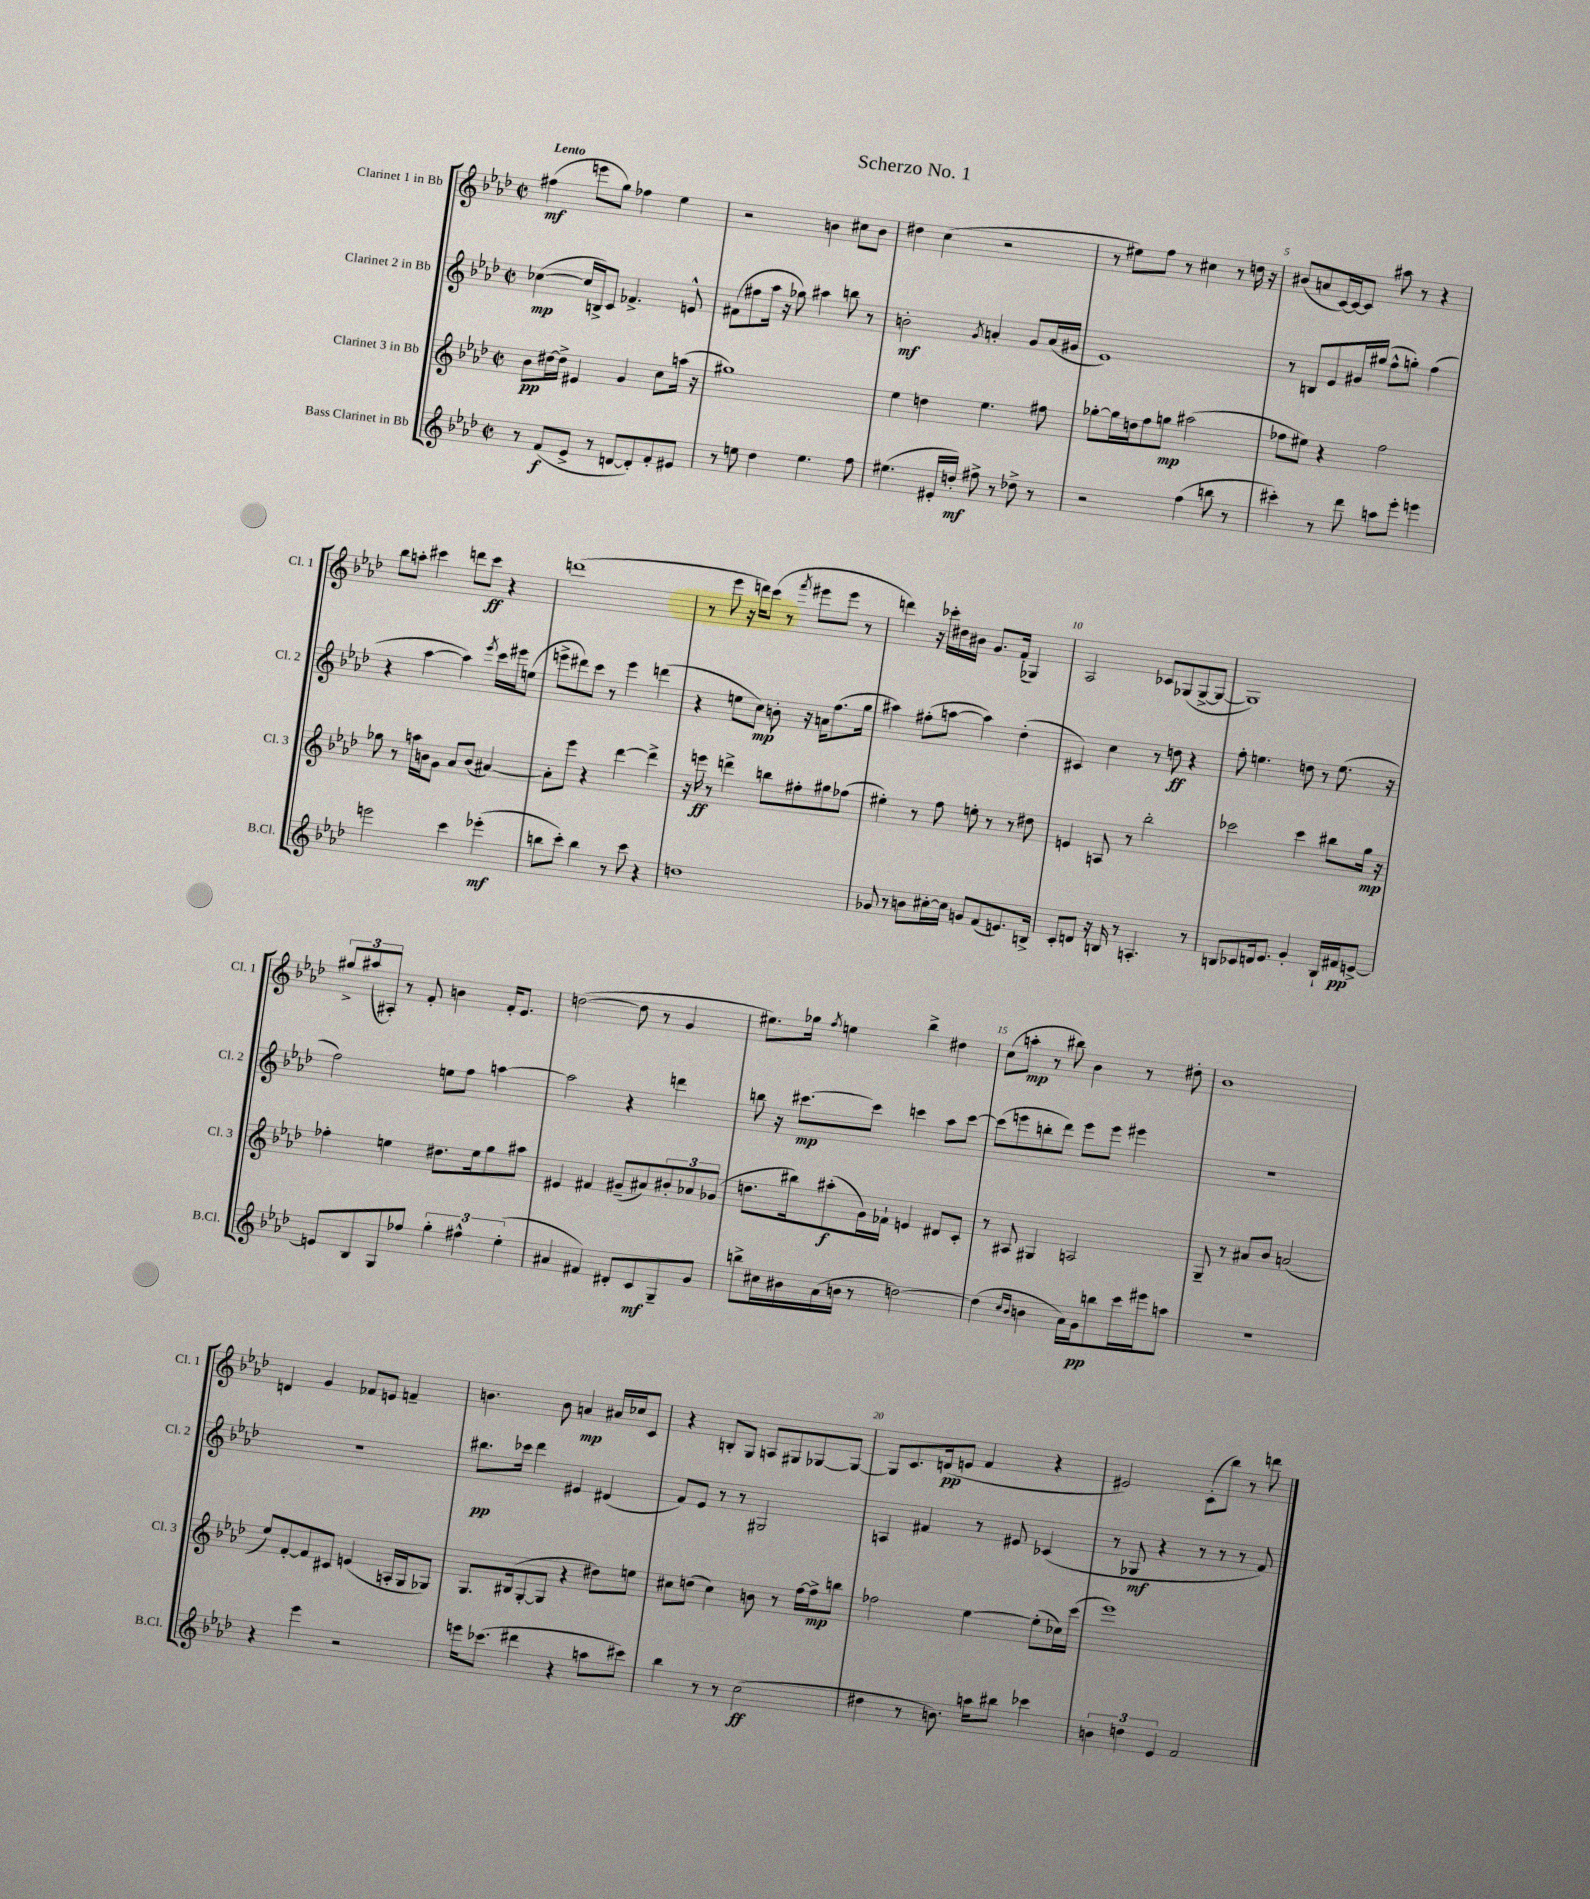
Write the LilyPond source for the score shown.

\header { title = "Scherzo No. 1" }
<<
\new StaffGroup <<
\new Staff = "s0" \with { instrumentName = "Clarinet 1 in Bb" shortInstrumentName = "Cl. 1" } {
    \clef treble \key aes \major \defaultTimeSignature \time 2/2 \tempo "Lento"
    fis''4\mf( e'''8 g''8) fes''4 ees''4 |
    r2 b'4 cis''8 b'8 |
    dis''4 c''4( r2 |
    r8 eis''8) f''8 r8 cis''4 r8 d''16 r16 |
    bis'8( a'8 c'16~) c'16~ c'8 ais''8 r8 r4 |
    bes''8 a''8-. cis'''4 d'''8 cis'''8\ff r4 |
    d'''1( |
    r8 ees'''8 r16 d'''16) c'''8( r8 \acciaccatura { f'''8 } eis'''8 eis'''8 r8 |
    d'''4) r16 ces'''16-. dis''16 bis'16 g'8. f'16-.( ges4) |
    aes2 ces'8 ges8( ges8~-> ges8~ |
    ges1) |
    \tuplet 3/2 { gis''8-> ais''8( ais8-.) } r8 f'8-. b'4 f'16-. ees'8. |
    d''2~( d''8 r8 g'4 |
    eis''8.) ges''16 \acciaccatura { f''8 } e''4 bes''4-> dis''4 |
    c''8( a''8-.\mp r8 bis''8) bes'4 r8 dis''8-. |
    bes'1 |
    d'4 g'4 fes'8 e'8 f'4-- |
    b'4. b'8 a'4\mp ais'16 ces''16 c'8 |
    r4 b8-. g8 a8 gis8 ges8~ ges8~ |
    ges8 c'8. d'16\pp( e'8 f'4 r4 |
    eis'2) c'8-.( bes''8) r8 d'''8 \bar "|." |
}
\new Staff = "s1" \with { instrumentName = "Clarinet 2 in Bb" shortInstrumentName = "Cl. 2" } {
    \clef treble \key aes \major \defaultTimeSignature \time 2/2
    ces''4~\mp( ces''16 b16->) c'8 fes'4.-> e'8-^ |
    fis'8( fis''8 aes''16 r16 ges''8) ais''4 b''8 r8 |
    b'2-.\mf \acciaccatura { g'8 } a'4-. g'8 a'16( gis'16 |
    ees'1) |
    r8 b8 ees'8 gis'16 gis''16( f''8-^ g''8-.) f''4( |
    r4 aes''4~ aes''4) \acciaccatura { ees'''8 } c'''16 eis'''16 e''8( |
    e'''8-> dis'''8) c'''8 r8 e'''4 d'''4( |
    r4 e''8 c''8\mp) b'8-. r16 a'16 f''8.( g''16 |
    ais''4) fis''8-.( a''8~ a''4) des''4-.( |
    cis'4) c''4 r8 d''8\ff r4 |
    f''8-. e''4. d''8 r8 e''8.( r16 |
    f''2) e''8 f''8 a''4~ |
    a''2 r4 d'''4 |
    b''8 r16 cis'''8.~\mp cis'''8 c'''4 aes''8 c'''8~ |
    c'''8( e'''8 b''8-. des'''8) e'''8 e'''8 eis'''4 |
    R1 |
    R1 |
    bis''8.\pp ces'''16 des'''4 eis'4 dis'4( |
    f'8) ees'8 r8 r8 gis2 |
    a4 fis'4 r8 eis'8 ces'4( |
    r8 ges8\mf r4 r8 r8 r8 f'8) \bar "|." |
}
\new Staff = "s2" \with { instrumentName = "Clarinet 3 in Bb" shortInstrumentName = "Cl. 3" } {
    \clef treble \key aes \major \defaultTimeSignature \time 2/2
    bes'8\pp dis''16~ dis''16-> eis'4 g'4 c''8 a''16( r16 |
    gis''1) |
    ees''4 d''4 ees''4. fis''8 |
    ges''8~-. ges''16 d''16 f''8 g''8\mp ais''2( |
    fes''8 eis''8) r4 fes''2 |
    ges''8 r8 a''16 b'16 g'8 aes'8 b'8( ais'4~) |
    ais'8-. ees'''8 r4 des'''4~ des'''4-> |
    r16 e'''16\ff r8 d'''4-> b''8 fis''8-. gis''8 fes''8( |
    eis''4-.) r8 f''8 e''8-. r8 r8 dis''8 |
    e'4 a8 r8 bes''2-. |
    ces'''2 ces'''4 bis''8 g''16\mp r16 |
    fes''4-. e''4 dis''8. e''16 g''8 ais''8 |
    eis'4 fis'4 gis'8--( ais'8) \tuplet 3/2 { bis'8-. aes'8 ges'8( } |
    d''8. bis''16) ais''8-.\f( g'16) fes'16-! e'4 dis'8 c'8-. |
    r8 ais8 gis4 a2 |
    g8-- r8 ais'8 bes'8 a'2( |
    ees''8) f'8~-. f'8 cis'8 e'4( a16-. g16 ges8) |
    g8. bis16( g8~-. g8 r4 dis''8) e''8 |
    cis''8 d''8( cis''4) b'8 r8 f''16~ f''16->\mp b''8 |
    fes''2 ees''4~ ees''8-.( ces''16) c'''16( |
    ees'''1) \bar "|." |
}
\new Staff = "s3" \with { instrumentName = "Bass Clarinet in Bb" shortInstrumentName = "B.Cl." } {
    \clef treble \key aes \major \defaultTimeSignature \time 2/2
    r8 f'8\f( ees'8-> r8 d'8~ d'8-.) f'8-. eis'8 |
    r8 e''8 des''4 e''4. f''8 |
    eis''4.( eis'16-. d''16-.\mf) fis''8-> r8 des''8-> r8 |
    r2 f''4( b''8 r8 |
    cis'''4-.) r8 des'''8 a''8 ees'''8-. e'''4 |
    e'''2 c'''4 ees'''4-.\mf( |
    b''8 c'''8-.) b''4 r8 c'''8 r4 |
    d''1 |
    ges'8 r8 b'8 cis''16~-. cis''16 g'8 f'8( e'8.) b16-> |
    c'8-. d'8 r16 b16 r8 a4.-. r8 |
    b8 ces'8 d'16 ees'8. g'4-. b16-! fis'16\pp e'8~-> |
    e'8 bes8 g8 fes''8 \tuplet 3/2 { g''4-. fis''4-^ ees''4-.( } |
    ais'4 fis'4) dis'8-. c'8\mf g8-- g'8 |
    b''8-> cis''16 bis'16 aes'16( b'16 r8 d''2~) |
    d''4( \grace { c''16 bes'16 } b'4 aes'16) g'16\pp b''8 c'''16 eis'''16 a''8 |
    R1 |
    r4 ees'''4 r2 |
    e'''16 ces'''8.( dis'''4 r4 a''8 cis'''8) |
    bes''4 r8 r8 c''2\ff( |
    dis''4 r8 b'8.) a''16 bis''8 ces'''4 |
    \tuplet 3/2 { b'4 d''4 ees'4 } f'2 \bar "|." |
}
>>
>>
\layout { \context { \Score \override BarNumber.break-visibility = ##(#f #t #t) barNumberVisibility = #(every-nth-bar-number-visible 5) } }
